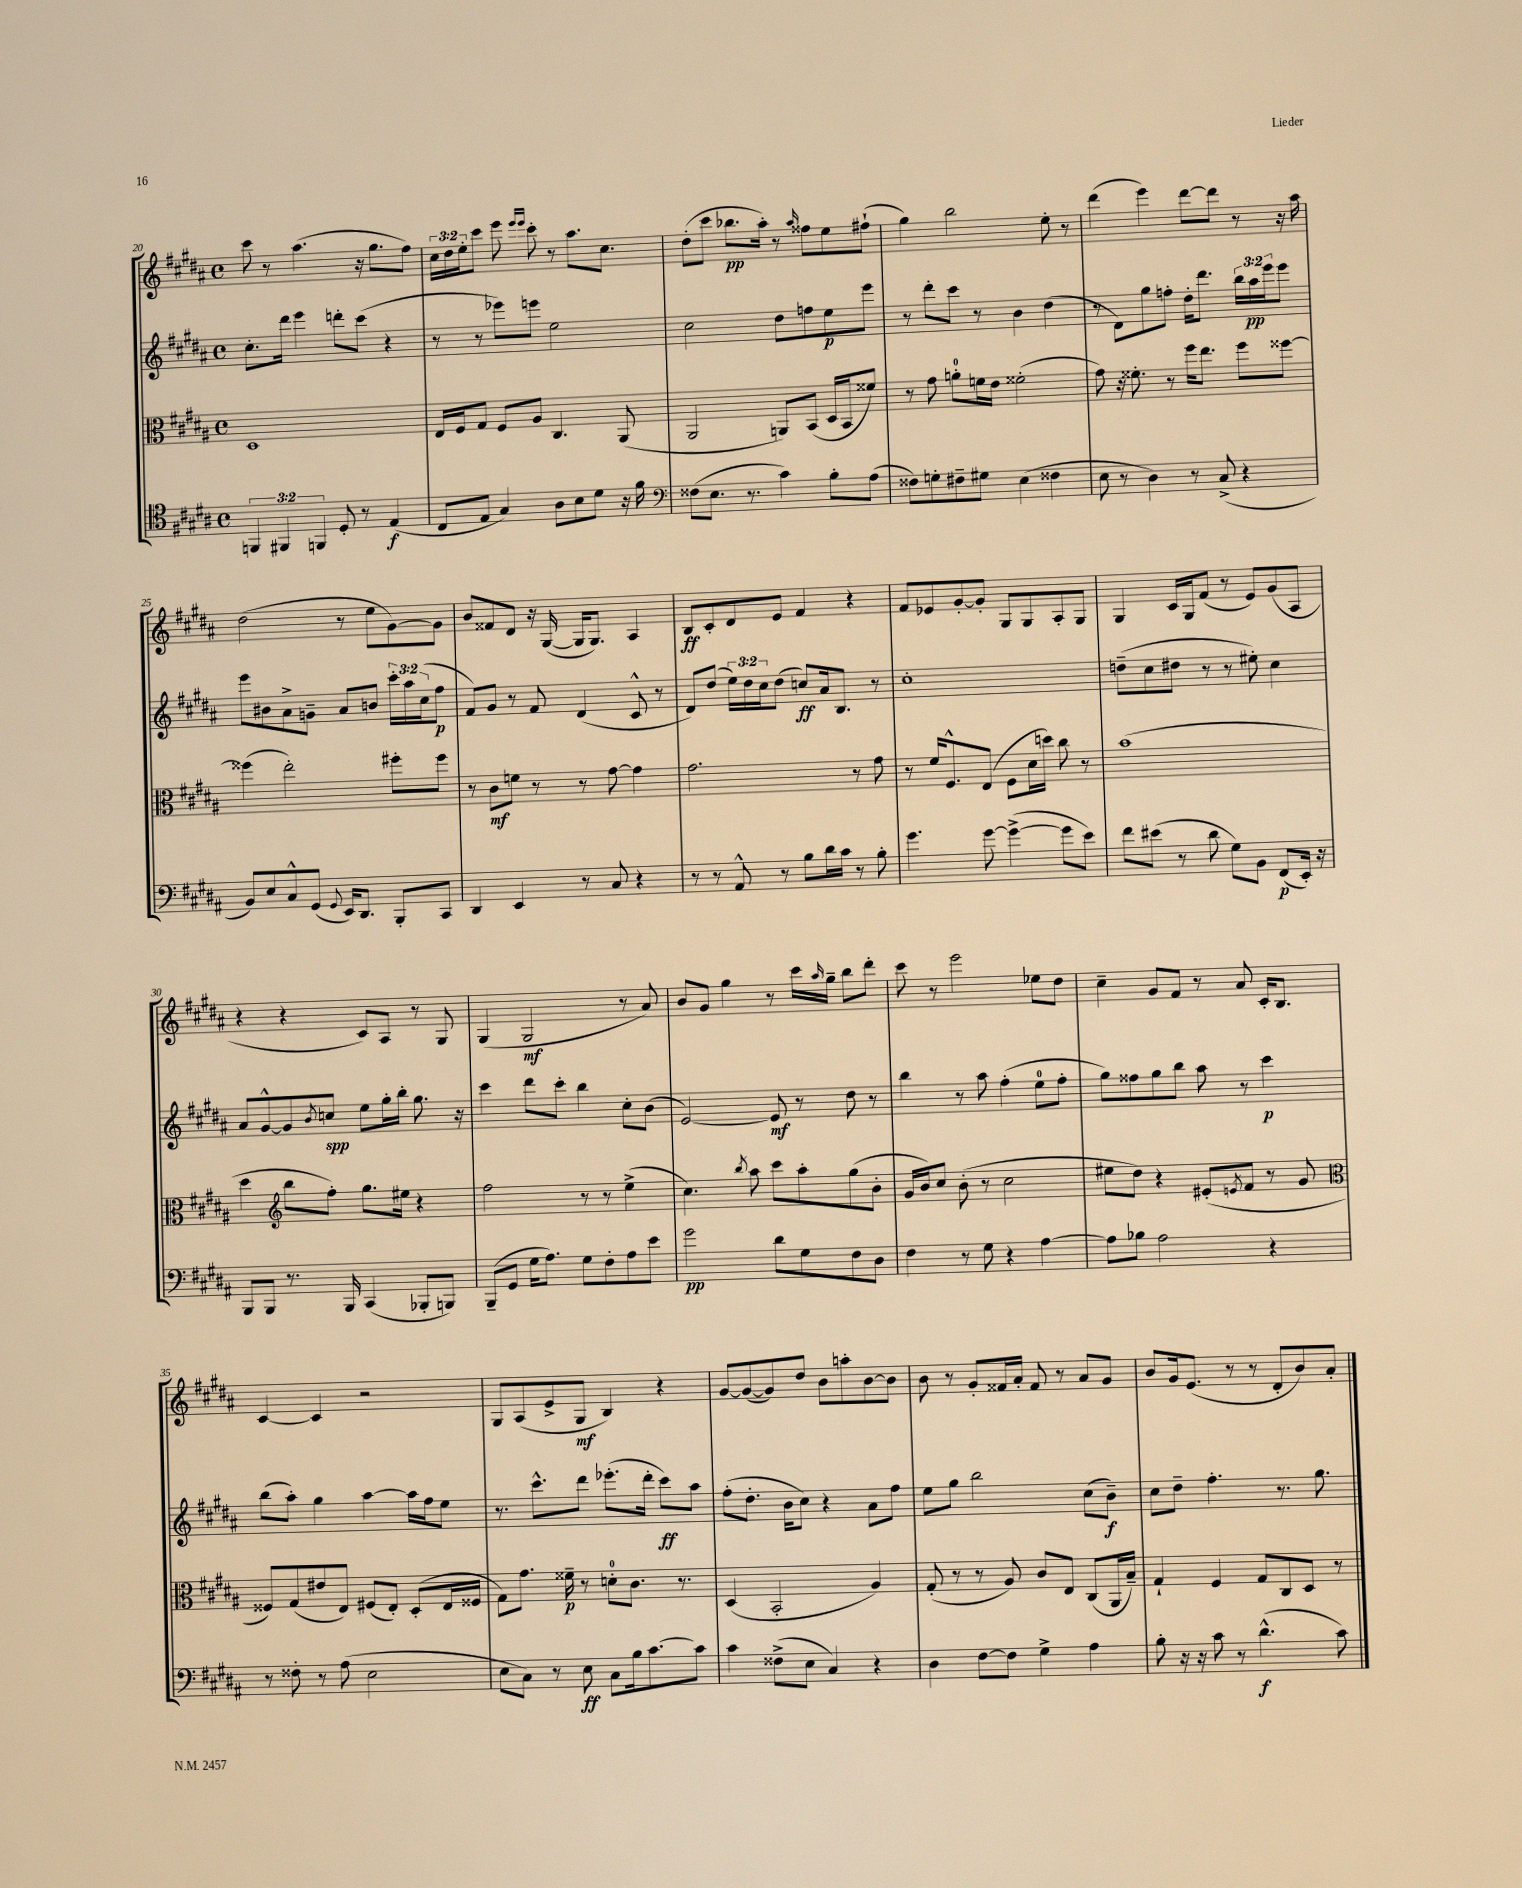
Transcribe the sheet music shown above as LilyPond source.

<<
\new StaffGroup <<
\new Staff = "s0" {
    \clef treble \key b \major \defaultTimeSignature \time 4/4 \override Staff.TupletNumber.text = #tuplet-number::calc-fraction-text
    cis'''8 r8 ais''4.( r16 gis''8. fis''8) |
    \tuplet 3/2 { cis''16 dis''16 e''16-. } cis'''8 e'''8 \grace { e'''16 e'''16 } cis'''8-. r8 ais''8. cis''8. |
    dis''8-.( cis'''8 bes''8.\pp ais''16-.) r8 \grace { ais''16 } fisis''8 e''8 fis''8-!( |
    gis''4) b''2 e''8-. r8 |
    dis'''4( e'''4) dis'''8~ dis'''8 r8 r16 ais''16 |
    dis''2( r8 e''8 gis'8~) gis'8 |
    b'8 fisis'8 dis'8 r16 gis16~( gis16 gis8.) ais4 |
    b8\ff cis'8-. dis'8 e'8 fis'4 r4 |
    fis'8 ees'8 gis'8~-. gis'8-. gis8 gis8 ais8-. gis8 |
    gis4 cis'16 gis16 fis'8( r8 e'8) gis'8( ais8 |
    r4 r4 cis'8) ais8 r8 gis8 |
    gis4( gis2\mf r8 ais'8) |
    b'8 gis'8 gis''4 r8 cis'''16 \grace { ais''16 } gis''16-- b''8 dis'''8-. |
    cis'''8 r8 e'''2 ees''8 dis''8 |
    cis''4-- gis'8 fis'8 r8 ais'8 cis'16-. b8. |
    cis'4~ cis'4 r2 |
    gis8 ais8( e'8-> gis8\mf b4) r4 |
    gis'8~ gis'8~( gis'8) dis''8 b'8 a''8-. b'8~ b'8 |
    b'8 r8 gis'8-. fisis'16 ais'16-. fisis'8 r8 ais'8 gis'8 |
    b'8 gis'16 e'8.( r8 r8 dis'8-. b'8) ais'8-. \bar "|." |
}
\new Staff = "s1" {
    \clef treble \key b \major \defaultTimeSignature \time 4/4 \override Staff.TupletNumber.text = #tuplet-number::calc-fraction-text
    cis''8.-. dis'''16 e'''4 d'''8-. cis'''8( r4 |
    r8 r8 ees'''8) e'''8 e''2 |
    cis''2 dis''8 f''8 e''8\p e'''8 |
    r8 dis'''8-. cis'''8 r8 b'4 dis''4( |
    r8 dis'8) gis''8 f''8-. dis''16-. dis'''8. \tuplet 3/2 { b''16 ais''16\pp e'''16 } e'''8 |
    e'''8 bis'8 ais'8-> g'8-- ais'8 b'8 \tuplet 3/2 { cis'''16-. ais''16 cis''16( } fis''8\p |
    fis'8) gis'8 r8 fis'8 dis'4( cis'8-^ r8 |
    dis'8) dis''8( \tuplet 3/2 { e''16) dis''16 cis''16 } dis''8( c''8\ff) ais'16 b8. r8 |
    cis''1-. |
    d''8--( cis''8 dis''8 r8 r8 eis''8-.) cis''4 |
    ais'8 gis'8~-^ gis'8 \acciaccatura { b'8 } c''8\spp e''8 gis''16-. b''16-. gis''8. r16 |
    cis'''4 dis'''8 cis'''8-. b''4 cis''8-. b'8( |
    e'2~) e'8\mf r8 dis''8 r8 |
    b''4 r8 ais''8 fis''4-.( e''8-0 fis''8-. |
    gis''8) fisis''8 gis''8 b''8 ais''8 r8 cis'''4\p |
    b''8( ais''8-.) gis''4 ais''4~ ais''16 fis''16 e''8 |
    r8. cis'''8.-^ dis'''8 ees'''8.-.( dis'''16-. cis'''8\ff) ais''8 |
    fis''8-.( dis''8.-. b'16 cis''8) r4 ais'8 fis''8 |
    e''8 gis''8 b''2 cis''8( b'8--\f) |
    cis''8 dis''8-- fis''4.-. r8. gis''8. \bar "|." |
}
\new Staff = "s2" {
    \clef alto \key b \major \defaultTimeSignature \time 4/4
    dis1 |
    e16 fis16 gis8 fis8 ais8 cis4. ais,8( |
    ais,2 a,8) b,8( dis16 b,16 fisis'8) |
    r8 gis'8 a'8-0-. f'16 e'16 fisis'2-.( |
    gis'8) r16 fisis'8.-. r8 fis''16 e''8. fis''8 fisis''8~ |
    fisis''4( e''2-.) fis''8-. fis''8 |
    r8 cis'8\mf f'8 r8 r8 gis'8~ gis'4 |
    gis'2. r8 gis'8 |
    r8 fis'16 fis8.-^ e8( fis8 dis'16 d''16) cis''8 r8 |
    b'1( |
    dis''4 \clef treble b''8 fis''8-.) gis''8. eis''16 r4 |
    fis''2 r8 r8 e''4->( |
    cis''4.) \acciaccatura { b''8 } ais''8 cis'''8 ais''8-. gis''8( b'8-. |
    gis'16 b'16) cis''8 b'8-.( r8 cis''2 |
    eis''8 dis''8) r4 eis'8-.( \acciaccatura { e'8 } fis'8 r8 gis'8 |
    \clef alto fisis8) gis8( eis'8 e8) fis8( e8-.) dis8-.( e16 fisis16 |
    gis8) gis'8. fisis'16--\p r8 d'8-0-. cis'8. r8. |
    dis4( b,2-. ais4) |
    gis8-.( r8 r8 ais8) cis'8 e8 cis8( ais,16 b16--) |
    gis4-! fis4 gis8 cis8 dis8 r8 \bar "|." |
}
\new Staff = "s3" {
    \clef tenor \key b \major \defaultTimeSignature \time 4/4 \override Staff.TupletNumber.text = #tuplet-number::calc-fraction-text
    \tuplet 3/2 { f,4 fis,4 f,4 } dis8-. r8 e4\f( |
    cis8 e8 gis4) ais8 b8 dis'8 r16 fis'16 |
    \clef bass fisis8( e8. r8. cis'4) b8-. ais8( |
    fisis8) g8-. fis8-- gis8 e4( fisis4 |
    e8 r8 dis4) r8 cis8->( r4 |
    b,8) e8 cis8-^ gis,8( \appoggiatura { gis,8 } e,16) dis,8. b,,8-. cis,8 |
    dis,4 e,4 r8 cis8 r4 |
    r8 r8 ais,8-^ r8 b8 dis'16 cis'16 r8 b8-. |
    gis'4. gis'8~ gis'4~->( gis'8 e'8) |
    fis'8 eis'8( r8 dis'8 gis8) b,8 fis,8\p( e,16-.) r16 |
    b,,8 b,,8 r8. b,,16 cis,4( bes,,8-. b,,8) |
    b,,8--( gis,8 gis16 ais8.) gis8 fis8-. ais8 e'8 |
    gis'2\pp dis'8 gis8 fis8 dis8 |
    fis4 r8 gis8 r4 ais4~ |
    ais8 bes8 ais2 r4 |
    r8 fisis8-. r8 ais8( e2 |
    e8 cis8) r8 e8\ff cis8 b16 cis'8.~ cis'8 |
    cis'4 fisis8->( e8 cis4) r4 |
    dis4 fis8~ fis8 gis4-> ais4 |
    b8-. r16 r16 cis'8 r8 dis'4.-^\f( cis'8) \bar "|." |
}
>>
>>
\layout { \context { \Score currentBarNumber = #20 } }
